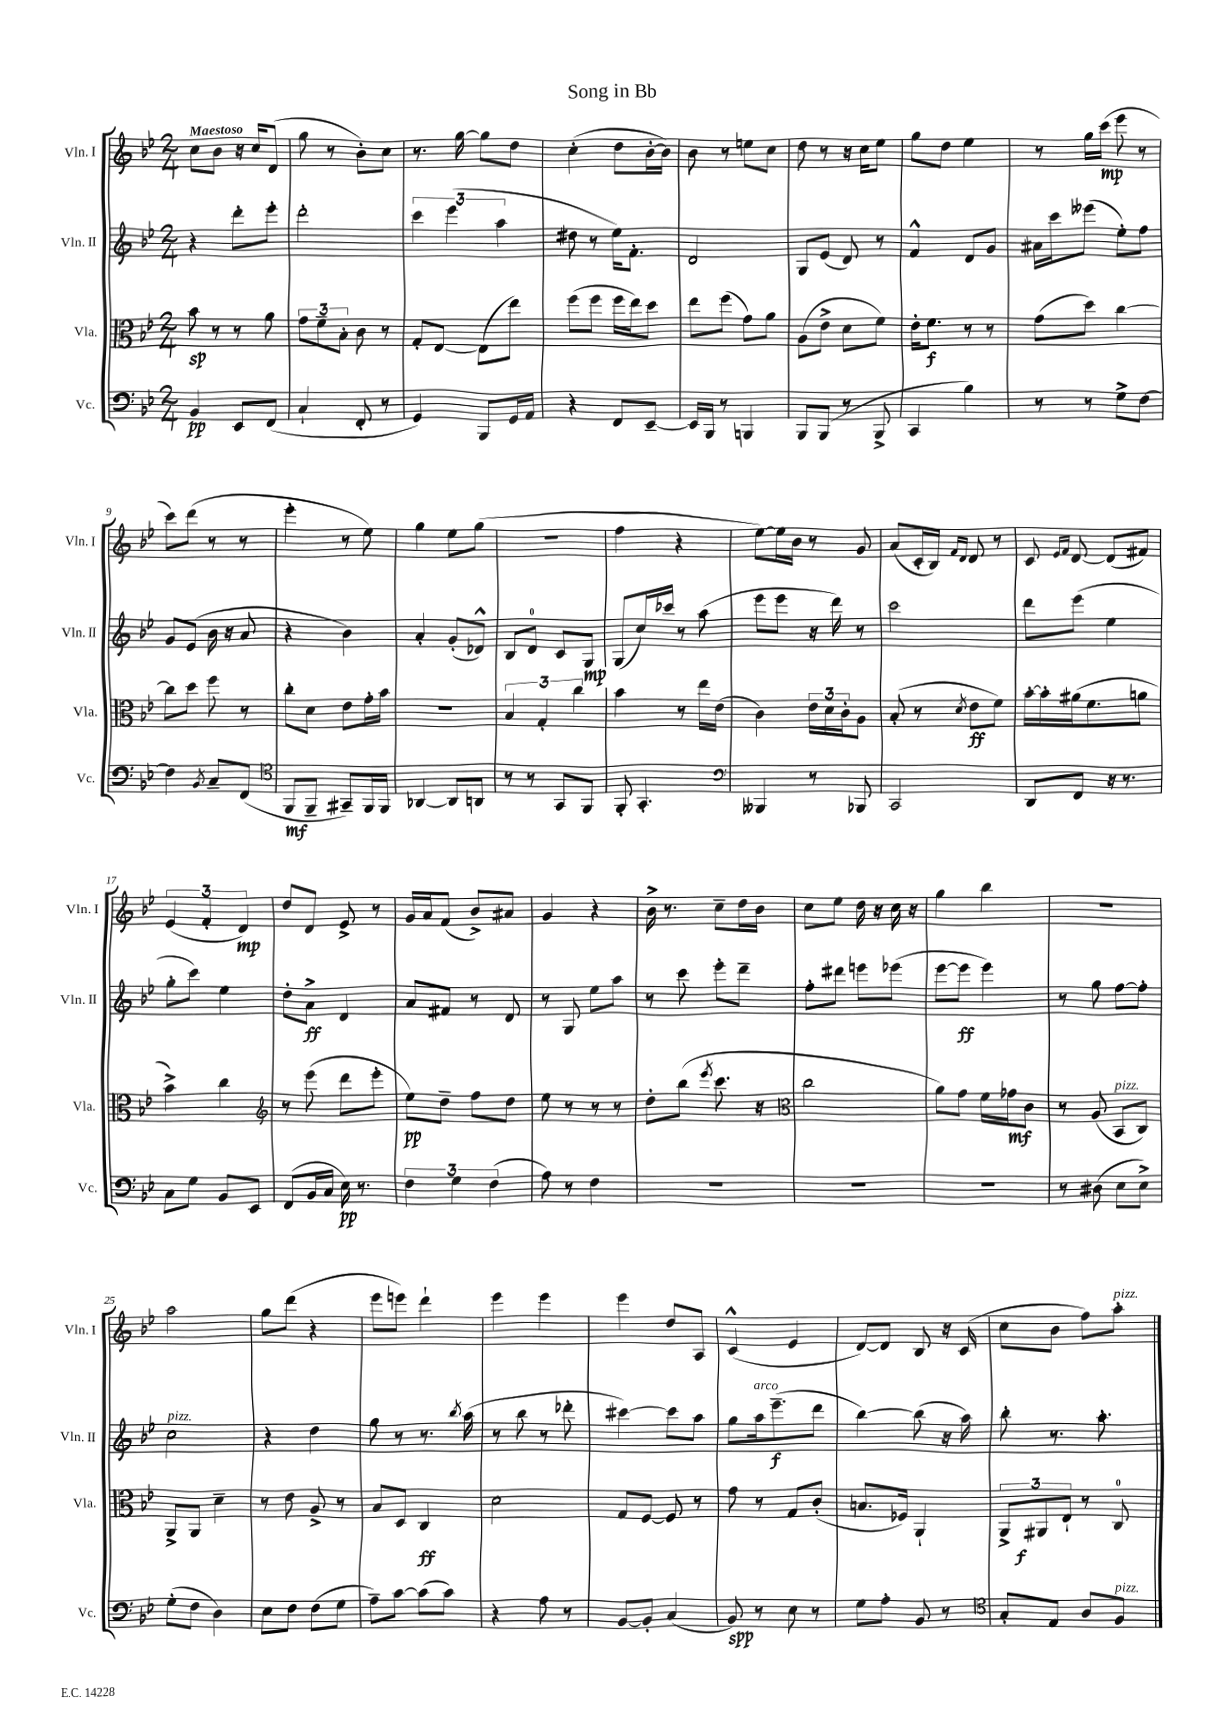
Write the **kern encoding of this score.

**kern	**kern	**kern	**kern
*staff4	*staff3	*staff2	*staff1
*clefF4	*clefC3	*clefG2	*clefG2
*k[b-e-]	*k[b-e-]	*k[b-e-]	*k[b-e-]
*M2/4	*M2/4	*M2/4	*M2/4
4BB-	8b-	4r	8cc
.	8r	.	8b-
8EE-	8r	8ddd'	16r
.	.	.	16cc
(8FF	8a	8eee-'	(8d
=	=	=	=
4C`	12g	2ddd'	8gg
.	12f~	.	.
.	.	.	8r
.	12B-'	.	.
8FF'	8c	.	8b-')
8r	8r	.	8cc
=	=	=	=
4GG)	8G'	6ccc	8.r
.	[8E-	.	.
.	.	(6eee-	.
.	.	.	[16gg
8BBB-	(8E-]	.	8gg]
.	.	6aa	.
16GG	8ee-)	.	8dd
16AA	.	.	.
=	=	=	=
4r	(8ff	8dd#	(4cc'
.	8ff	8r	.
8FF	16ff	16ee-)	8dd
.	16ee-)	8.f'	.
[8EE-~	8dd	.	[16b-'
.	.	.	16b-])
=	=	=	=
16EE-]	8ee-	2d	8b-
16BBB-	.	.	.
8r	(8ff	.	8r
4BBB	8g)	.	8ee
.	8a	.	8cc
=	=	=	=
8BBB-	(8A	8G	8dd
(8BBB-	8e-^	(8e-	8r
8r	8d	8d)	16r
.	.	.	16cc
8BBB-^	8f)	8r	8ee-
=	=	=	=
4CC	16e-'	4f^^	8gg
.	8.f	.	.
.	.	.	8dd
4B-)	8r	8d	4ee-
.	8r	8g	.
=	=	=	=
8r	(8g	16a#	8r
.	.	16ccc	.
8r	8dd)	(8eee--	16gg
.	.	.	(16ccc
8G^	[4cc	8ee-')	8eee-
[8F	.	8ff	8r
=	=	=	=
4F]	8cc]	8g	8ccc)
.	8dd	(8e-	(8ddd
8qBB-	.	.	.
8C~	8ff	16b-	8r
.	.	16r	.
(8FF	8r	8a	8r
=	=	=	=
*clefC4	*	*	*
8FF	8cc'	4r	4eee-'
8FF~	8d	.	.
8GG#~)	8e-	4b-)	8r
16FF	16g'	.	8ee-)
16FF	16b-	.	.
=	=	=	=
[4AA-	2r	4a'	4gg
8AA-]	.	(8g'	8ee-
8AA	.	8d-^^)	(8gg
=	=	=	=
8r	6B-	8B-	2r
8r	.	8d	.
.	6G'	.	.
8GG	.	8c	.
.	6cc	.	.
8FF	.	8G	.
=	=	=	=
8FF'	4b-	(8G	4ff
4.GG'	.	16cc)	.
.	.	16ccc-	.
.	8r	8r	4r
.	16ee-	(8aa	.
.	(16e-	.	.
=	=	=	=
*clefF4	*	*	*
4BBB--	4c)	8eee-	[8ee-)
.	.	8eee-	16ee-]
.	.	.	16b-
8r	24e-	16r	8r
.	24d	.	.
.	.	16ddd)	.
.	24c'	.	.
8BBB-	8A	8r	8g
=	=	=	=
2CC	(8B-'	2ccc	(8a
.	8r	.	16c'
.	.	.	16B-)
.	.	.	16qqf
.	8qd	.	16qqd
.	8e-	.	8d
.	8f)	.	8r
=	=	=	=
8DD	[16b-'	8ddd	8c
.	16b-']	.	.
.	.	.	16qqe-
.	.	.	16qqf
8FF	(16a#	(8eee-	[8d
.	8.f	.	.
16r	.	4ee-	(8d]
8.r	.	.	.
.	8a	.	8f#)
=	=	=	=
8C	4b-^)	8gg'	(6e-
8G	.	8ccc)	.
.	.	.	6f'
8BB-	4cc	4ee-	.
.	.	.	6d)
8EE-	.	.	.
=	=	=	=
*	*clefG2	*	*
(8FF	8r	8dd'	8dd
16BB-	(8eee-	8a^	8d
16C	.	.	.
16E-)	8ddd	4d	8e-^
8.r	.	.	.
.	8eee-'	.	8r
=	=	=	=
6F	8ee-)	8a	16g
.	.	.	16a
.	8dd~	8f#	(8f
6G	.	.	.
.	8ff	8r	8b-^)
(6F	.	.	.
.	8dd	8d	8a#
=	=	=	=
8A)	8ee-	8r	4g
8r	8r	8G	.
4F	8r	8ee-	4r
.	8r	8aa	.
=	=	=	=
2r	8dd'	8r	16b-^
.	.	.	8.r
.	(8bb-	8ccc	.
.	8qeee-	.	.
.	8.ccc	8eee-'	8cc~
.	.	8ddd~	16dd
.	16r	.	16b-
=	=	=	=
*	*clefC3	*	*
2r	2cc	8ff'	8cc
.	.	8ddd#	8ee-
.	.	8eee	16dd
.	.	.	16r
.	.	(8eee-	16cc
.	.	.	16r
=	=	=	=
2r	8a)	[8eee-	4gg
.	8g	8eee-]	.
.	16f	4eee-)	4bb-
.	16g-	.	.
.	8c	.	.
=	=	=	=
8r	8r	8r	2r
(8D#	(8A	8gg	.
8E-	8BB-	[8ff	.
8E-^)	8C)	8ff']	.
=	=	=	=
(8G'	8AA^	2cc	2aa
8F	8AA	.	.
4D)	4d~	.	.
=	=	=	=
8E-	8r	4r	8gg
8F	8e-	.	(8ddd
(8F	8A^	4dd	4r
8G	8r	.	.
=	=	=	=
8A~)	8B-	8gg	8eee-
[8c	8D	8r	8eee)
(8c]	4C	8.r	4ddd`
8c)	.	.	.
.	.	8qbb-	.
.	.	(16aa	.
=	=	=	=
4r	2d	8r	4eee-
.	.	8bb-	.
8A	.	8r	4eee-
8r	.	8ddd-'	.
=	=	=	=
[8BB-	8G	[4ccc#)	4eee-
8BB-']	[8F	.	.
(4C	8F]	8ccc#]	8dd
.	8r	8aa	8A
=	=	=	=
8BB-)	8g	8gg	(4c^^
8r	8r	16aa	.
.	.	(8.eee-~	.
8E-	8G	.	4e-
8r	(8c'	8ddd	.
=	=	=	=
8G	8.B	[4bb-)	[8d)
8A'	.	.	8d]
.	16F-)	.	.
8BB-	4AA`	(8bb-]	8B-
8r	.	16r	16r
.	.	16aa)	(16c
=	=	=	=
*clefC4	*	*	*
8G'	12AA^	8bb-'	8cc
.	12AA#	.	.
8E-	.	8.r	8b-
.	12E-`	.	.
8A	8r	.	8ff)
.	.	8.aa'	.
8F	8C	.	8aa'
==	==	==	==
*-	*-	*-	*-
